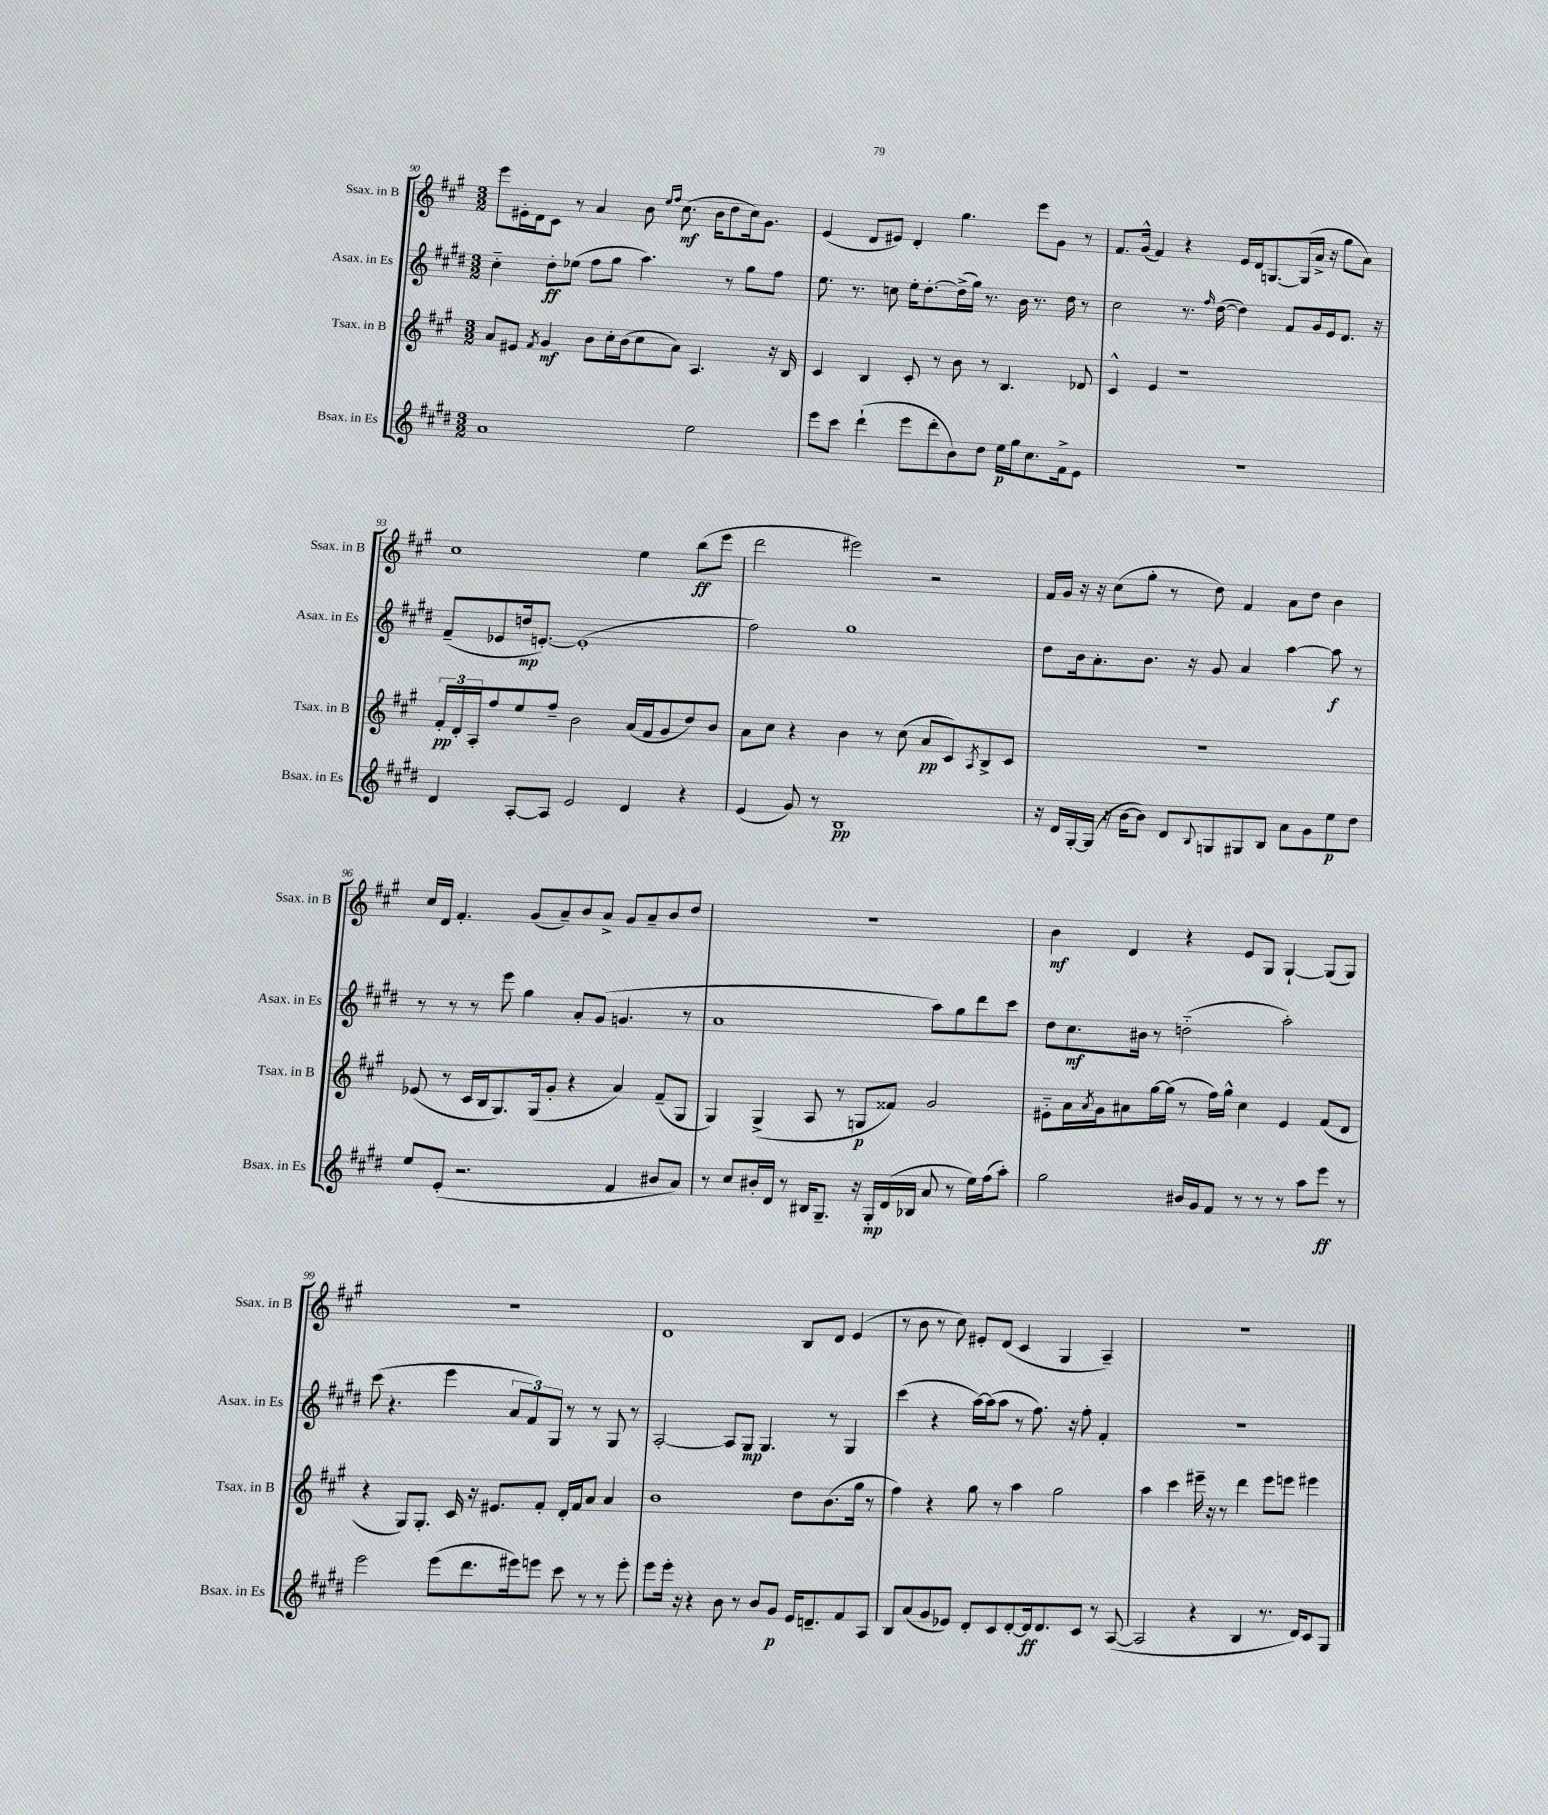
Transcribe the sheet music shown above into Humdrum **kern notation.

**kern	**kern	**kern	**kern
*staff4	*staff3	*staff2	*staff1
*clefG2	*clefG2	*clefG2	*clefG2
*k[f#c#g#d#]	*k[f#c#g#]	*k[f#c#g#d#]	*k[f#c#g#]
*M3/2	*M3/2	*M3/2	*M3/2
1a	8a	4cc#'~	8eee
.	8e#	.	16e#'
.	.	.	16d
.	8qf#	.	.
.	4g#	8dd#'	8c#
.	.	(8ee-	8r
.	8b	8ff#	4a
.	16cc#'	8gg#	.
.	(16b	.	.
.	8cc#	4.aa)	8b
.	.	.	16qqee
.	.	.	16qqff#
.	8a)	.	(8.cc#
2ee	4.A	.	.
.	.	.	16b
.	.	8r	8dd
.	.	8gg#	16cc#)
.	.	.	8.g#
.	16r	8ff#	.
.	16B	.	.
=	=	=	=
8eee	4c#	8.ee	(4e
8ccc#	.	.	.
.	.	8.r	.
(4ddd#`	4B	.	8d
.	.	8cc	8e#)
8eee	8c#'	16ee'	4d'
.	.	[8.dd#'	.
8ddd#'	8r	.	.
8b)	8b	(16dd#^]	4.gg#
.	.	16gg#)	.
8dd#	8r	8.r	.
16ee	4.B	.	.
16gg#	.	16b	.
8.cc#	.	8.r	8eee
.	.	.	8g#
16f#^	.	16dd#	.
8e	8d-	8r	8r
=	=	=	=
1.r	4c#^^	2cc#	8.f#
.	.	.	(16g#^^
.	4e	.	4f#)
.	1r	8.r	4r
.	.	16qqff#	.
.	.	([16dd#	.
.	.	4dd#])	16e
.	.	.	16d
.	.	.	[8.G
.	.	8f#	.
.	.	.	(16G]
.	.	16g#	16a^
.	.	16e	16r
.	.	8.d#	8gg#
.	.	.	8a)
.	.	16r	.
=	=	=	=
4d#	24f#'	(8f#~	1cc#
.	24d'	.	.
.	24A'	.	.
.	8ff#	8e-	.
[8A'	8ee	16dd	.
.	.	[8.e')	.
8A]	8ff#~	.	.
2e	2b	(1e']	.
4d#	(16a	.	4ee
.	16f#	.	.
.	8g#	.	.
4r	8dd)	.	(8bb
.	8b	.	8eee
=	=	=	=
(4e	8a	2ff#)	2ddd
.	8cc#	.	.
8g#)	4r	.	.
8r	.	.	.
1B	4b	1gg#	2eee#)
.	8r	.	.
.	(8cc#	.	.
.	8a	.	2r
.	8c#)	.	.
.	8qA	.	.
.	8B^	.	.
.	8c#	.	.
=	=	=	=
16r	1.r	8dd#	16f#
16d#	.	.	16g#
[16G#'	.	16b	16r
(16G#]	.	8.a'	16r
16r	.	.	(8cc#
[16b	.	.	.
8b])	.	8.b	8gg#'
8d#	.	.	8r
.	.	16r	.
8qqB	.	.	.
8G	.	8g#	8dd)
8G#	.	4a	4f#
8B	.	.	.
8a	.	[4aa	8a
8g#	.	.	8dd
8ee	.	8aa]	4b
8dd#	.	8r	.
=	=	=	=
8ee	(8e-	8r	16cc#
.	.	.	16d
(8e'	8r	8r	4.f#'
2.r	16c#	8r	.
.	16B	.	.
.	8.G#)	8eee	.
.	.	4gg#	(8g#
.	(16G#	.	.
.	8g#'	.	8a~)
.	4r	8a'	8b
.	.	(8g#	8a^
4f#	4a)	4.g	8g#
.	.	.	8a~
8b#	(8f#~	.	8b
8a)	8G#	8r	8dd
=	=	=	=
8r	4G#)	1a	1.r
8cc#	.	.	.
16b#'	(4G#^	.	.
16d#	.	.	.
8r	.	.	.
16B#	8A	.	.
8.G#~	.	.	.
.	8r	.	.
16r	8G	.	.
16G#'	.	.	.
(16d#	8f##)	.	.
16B-	.	.	.
8a	2g#	8aa)	.
8r	.	8gg#	.
16ee)	.	8ddd#	.
(16ff#	.	.	.
8aa')	.	8ccc#	.
=	=	=	=
2gg#	8e#'~	8dd#	4b
.	16a	8.cc#	.
.	8qa	.	.
.	16g#	.	.
.	8a#	.	4d
.	.	16b#	.
.	[16gg#	8r	.
.	(16gg#]	.	.
16b#	8r	(2dd'~	4r
16g#	.	.	.
8f#	16ff#)	.	.
.	16gg#^^	.	.
8r	4cc#	.	8e
8r	.	.	8G#
8r	4e#	2aa')	[4G#`
8aa	.	.	.
8eee	(8f#	.	(8G#]
8r	8d	.	8G#)
=	=	=	=
2eee	4r	(8ccc#	1.r
.	.	4.r	.
.	8G#)	.	.
.	8.G#'	.	.
(8eee	.	4eee	.
.	16c#	.	.
8.ddd#	16r	.	.
.	8.e#	.	.
.	.	12a	.
16eee#)	.	.	.
.	.	12f#)	.
8eee	8f#'	.	.
.	.	12G#	.
8ccc#	16d'	8r	.
.	16f#	.	.
8r	8a	8r	.
8r	4a	8G#	.
8eee'	.	8r	.
=	=	=	=
8eee	1b	[2A'	1d
16eee'	.	.	.
16r	.	.	.
4r	.	.	.
8b	.	8A]	.
8r	.	8G#	.
8b	.	4.G#	.
8g#	.	.	.
16e	8dd	.	8B
8.d~	.	.	.
.	(8.b	8r	8d
8f#	.	4G#	(4e
.	16gg#	.	.
8A	8r	.	.
=	=	=	=
8B	4ff#)	(4ccc#	8r
(8a	.	.	8b
8g#	4r	4r	8r
8e-)	.	.	8cc#)
8d#'	8gg#	[16aa)	8e#'
.	.	(16aa]	.
8c#	8r	8aa	(8d
[8d#'	4aa	8r	4c#
16d#]	.	8.ff#)	.
8.d#	.	.	.
.	2gg#	.	4G#
.	.	16r	.
8c#	.	8ff#'	.
8r	.	4f#'	4A~)
([8A	.	.	.
=	=	=	=
2A]	4aa	1.r	1.r
.	4ccc#	.	.
4r	16eee#~	.	.
.	16r	.	.
.	8r	.	.
4B	4ddd	.	.
8.r	8eee#	.	.
.	8eee	.	.
16d#)	.	.	.
8c#	4eee#	.	.
8G#	.	.	.
==	==	==	==
*-	*-	*-	*-
